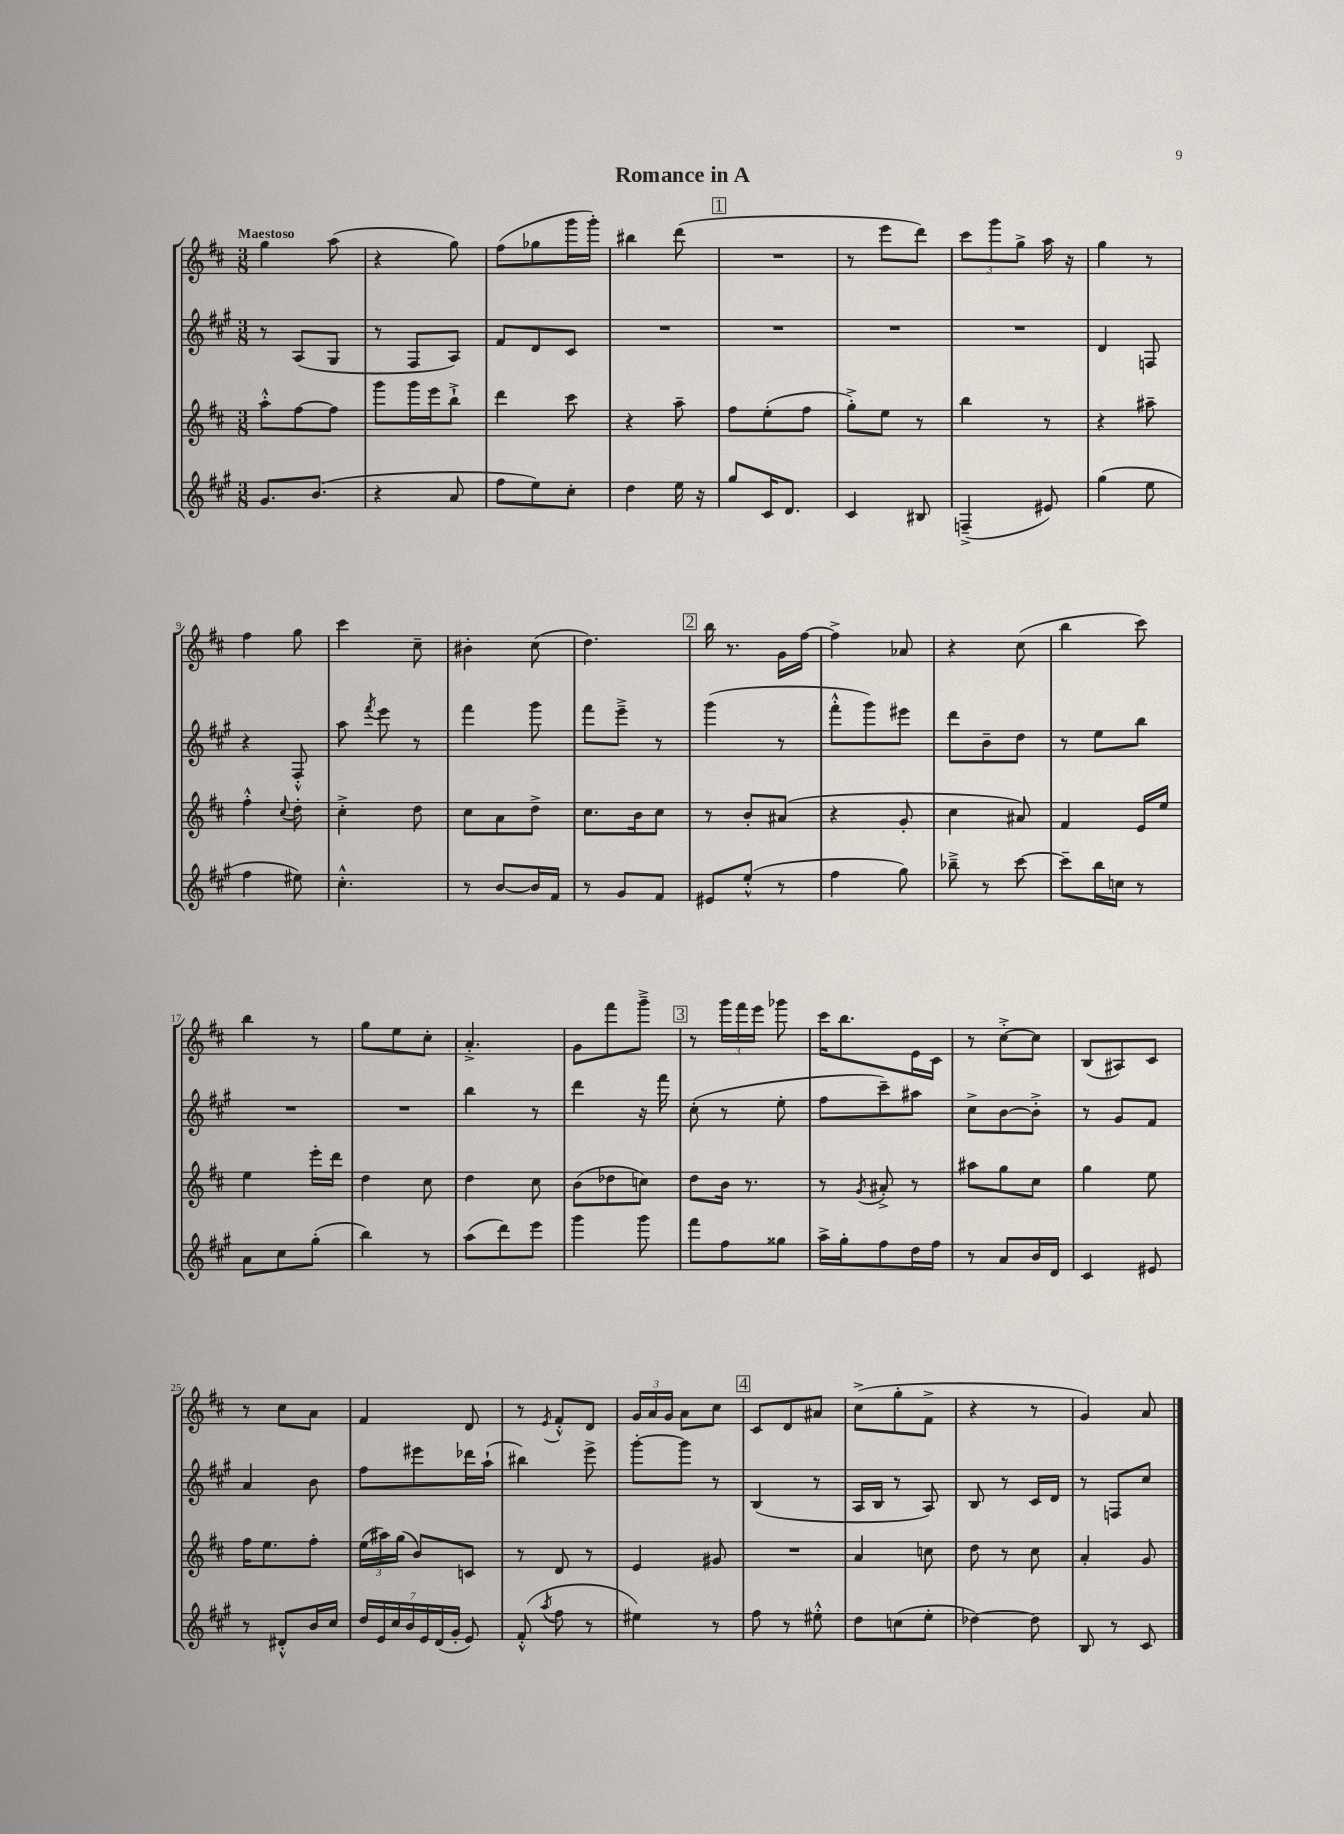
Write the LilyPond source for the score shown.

\header { title = "Romance in A" }
<<
\new StaffGroup <<
\new Staff = "s0" {
    \clef treble \key d \major \numericTimeSignature \time 3/8 \tempo "Maestoso"
    \autoBeamOff g''4 a''8( |
    r4 g''8) |
    fis''8[( ges''8 g'''16 g'''16]-.) |
    bis''4 d'''8( |
    \mark \markup { \box "1" } R4. |
    r8 e'''8[ d'''8]) |
    \tuplet 3/2 { cis'''8[ g'''8 g''8]-> } a''16 r16 |
    g''4 r8 |
    fis''4 g''8 |
    cis'''4 cis''8-- |
    bis'4-. cis''8( |
    d''4.) |
    \mark \markup { \box "2" } b''16 r8. g'16[ fis''16]~ |
    fis''4-> aes'8 |
    r4 cis''8( |
    b''4 cis'''8) |
    b''4 r8 |
    g''8[ e''8 cis''8]-. |
    a'4.-.-> |
    g'8[ fis'''8 g'''8]---> |
    \mark \markup { \box "3" } r8 \tuplet 3/2 { g'''16[ fis'''16 e'''16] } ges'''8 |
    cis'''16[ b''8. e'16 cis'16] |
    r8 cis''8[~-.-> cis''8] |
    b8[( ais8) cis'8] |
    r8 cis''8[ a'8] |
    fis'4 d'8 |
    r8 \acciaccatura { e'8 } fis'8[-.-^ d'8] |
    \tuplet 3/2 { g'16[ a'16 g'16] } a'8[ cis''8] |
    \mark \markup { \box "4" } cis'8[ d'8 ais'8] |
    cis''8[->( g''8-. fis'8]-> |
    r4 r8 |
    g'4) a'8 \bar "|." |
}
\new Staff = "s1" {
    \clef treble \key a \major \numericTimeSignature \time 3/8
    \autoBeamOff r8 a8[( gis8] |
    r8 fis8[ a8]) |
    fis'8[ d'8 cis'8] |
    R4. |
    \mark \markup { \box "1" } R4. |
    R4. |
    R4. |
    d'4 f8 |
    r4 fis8-.-^ |
    a''8 \acciaccatura { fis'''8 } e'''8 r8 |
    fis'''4 gis'''8 |
    fis'''8[ e'''8]---> r8 |
    \mark \markup { \box "2" } gis'''4( r8 |
    fis'''8[-.-^ gis'''8) eis'''8] |
    d'''8[ b'8-- d''8] |
    r8 e''8[ b''8] |
    R4. |
    R4. |
    b''4 r8 |
    d'''4 r16 fis'''16 |
    \mark \markup { \box "3" } cis''8-.( r8 e''8-. |
    fis''8[ cis'''8--) ais''8] |
    cis''8[-> b'8~ b'8]-.-> |
    r8 gis'8[ fis'8] |
    a'4 b'8 |
    fis''8[ eis'''8 des'''16 a''16]-!( |
    bis''4) e'''8-> |
    gis'''8[~-. gis'''8] r8 |
    \mark \markup { \box "4" } b4( r8 |
    a16[ b16] r8 a8) |
    b8 r8 cis'16[ d'16] |
    r8 f8[ cis''8] \bar "|." |
}
\new Staff = "s2" {
    \clef treble \key d \major \numericTimeSignature \time 3/8
    \autoBeamOff a''8[-.-^ fis''8~ fis''8] |
    g'''8[ g'''16 e'''16 b''8]-!-> |
    d'''4 cis'''8 |
    r4 a''8-- |
    \mark \markup { \box "1" } fis''8[ e''8-.( fis''8] |
    g''8[-.->) e''8] r8 |
    b''4 r8 |
    r4 ais''8-- |
    fis''4-.-^ \appoggiatura { cis''8 } d''8-. |
    cis''4-.-> d''8 |
    cis''8[ a'8 d''8]-> |
    cis''8.[ b'16 cis''8] |
    \mark \markup { \box "2" } r8 b'8[-. ais'8]( |
    r4 g'8-. |
    cis''4 ais'8) |
    fis'4 e'16[ e''16] |
    e''4 e'''16[-. d'''16] |
    d''4 cis''8 |
    d''4 cis''8 |
    b'8[( des''8 c''8]) |
    \mark \markup { \box "3" } d''8[ b'16] r8. |
    r8 \acciaccatura { g'8 } ais'8-.-> r8 |
    ais''8[ g''8 cis''8] |
    g''4 e''8 |
    fis''16[ e''8. fis''8]-. |
    \tuplet 3/2 { e''16[( ais''16) g''16]( } b'8[) c'8] |
    r8 d'8 r8 |
    e'4 gis'8 |
    \mark \markup { \box "4" } R4. |
    a'4 c''8 |
    d''8 r8 cis''8 |
    a'4-. g'8 \bar "|." |
}
\new Staff = "s3" {
    \clef treble \key a \major \numericTimeSignature \time 3/8
    \autoBeamOff gis'8.[ b'8.]( |
    r4 a'8 |
    fis''8[ e''8) cis''8]-. |
    d''4 e''16 r16 |
    \mark \markup { \box "1" } gis''8[ cis'16 d'8.] |
    cis'4 bis8 |
    f4--->( eis'8) |
    gis''4( e''8 |
    fis''4 eis''8) |
    cis''4.-.-^ |
    r8 b'8[~ b'16 fis'16] |
    r8 gis'8[ fis'8] |
    \mark \markup { \box "2" } eis'8[ e''8]-.-^( r8 |
    fis''4 gis''8) |
    bes''8---> r8 cis'''8~ |
    cis'''8[-- b''16 c''16] r8 |
    a'8[ cis''8 gis''8]-.( |
    b''4) r8 |
    a''8[( d'''8) e'''8] |
    gis'''4 gis'''8 |
    \mark \markup { \box "3" } fis'''8[ fis''8 gisis''8] |
    a''16[-> gis''16-. fis''8 d''16 fis''16] |
    r8 a'8[ b'16 d'16] |
    cis'4 eis'8 |
    r8 dis'8[-.-^ b'16 cis''16] |
    \tuplet 7/4 { d''16[ e'16 cis''16 b'16 e'16 d'16( gis'16]-. } e'8) |
    fis'8-.-^( \acciaccatura { a''8 } fis''8 r8 |
    eis''4) r8 |
    \mark \markup { \box "4" } fis''8 r8 eis''8-.-^ |
    d''8[ c''8( e''8]-. |
    des''4~) des''8 |
    b8 r8 cis'8 \bar "|." |
}
>>
>>
